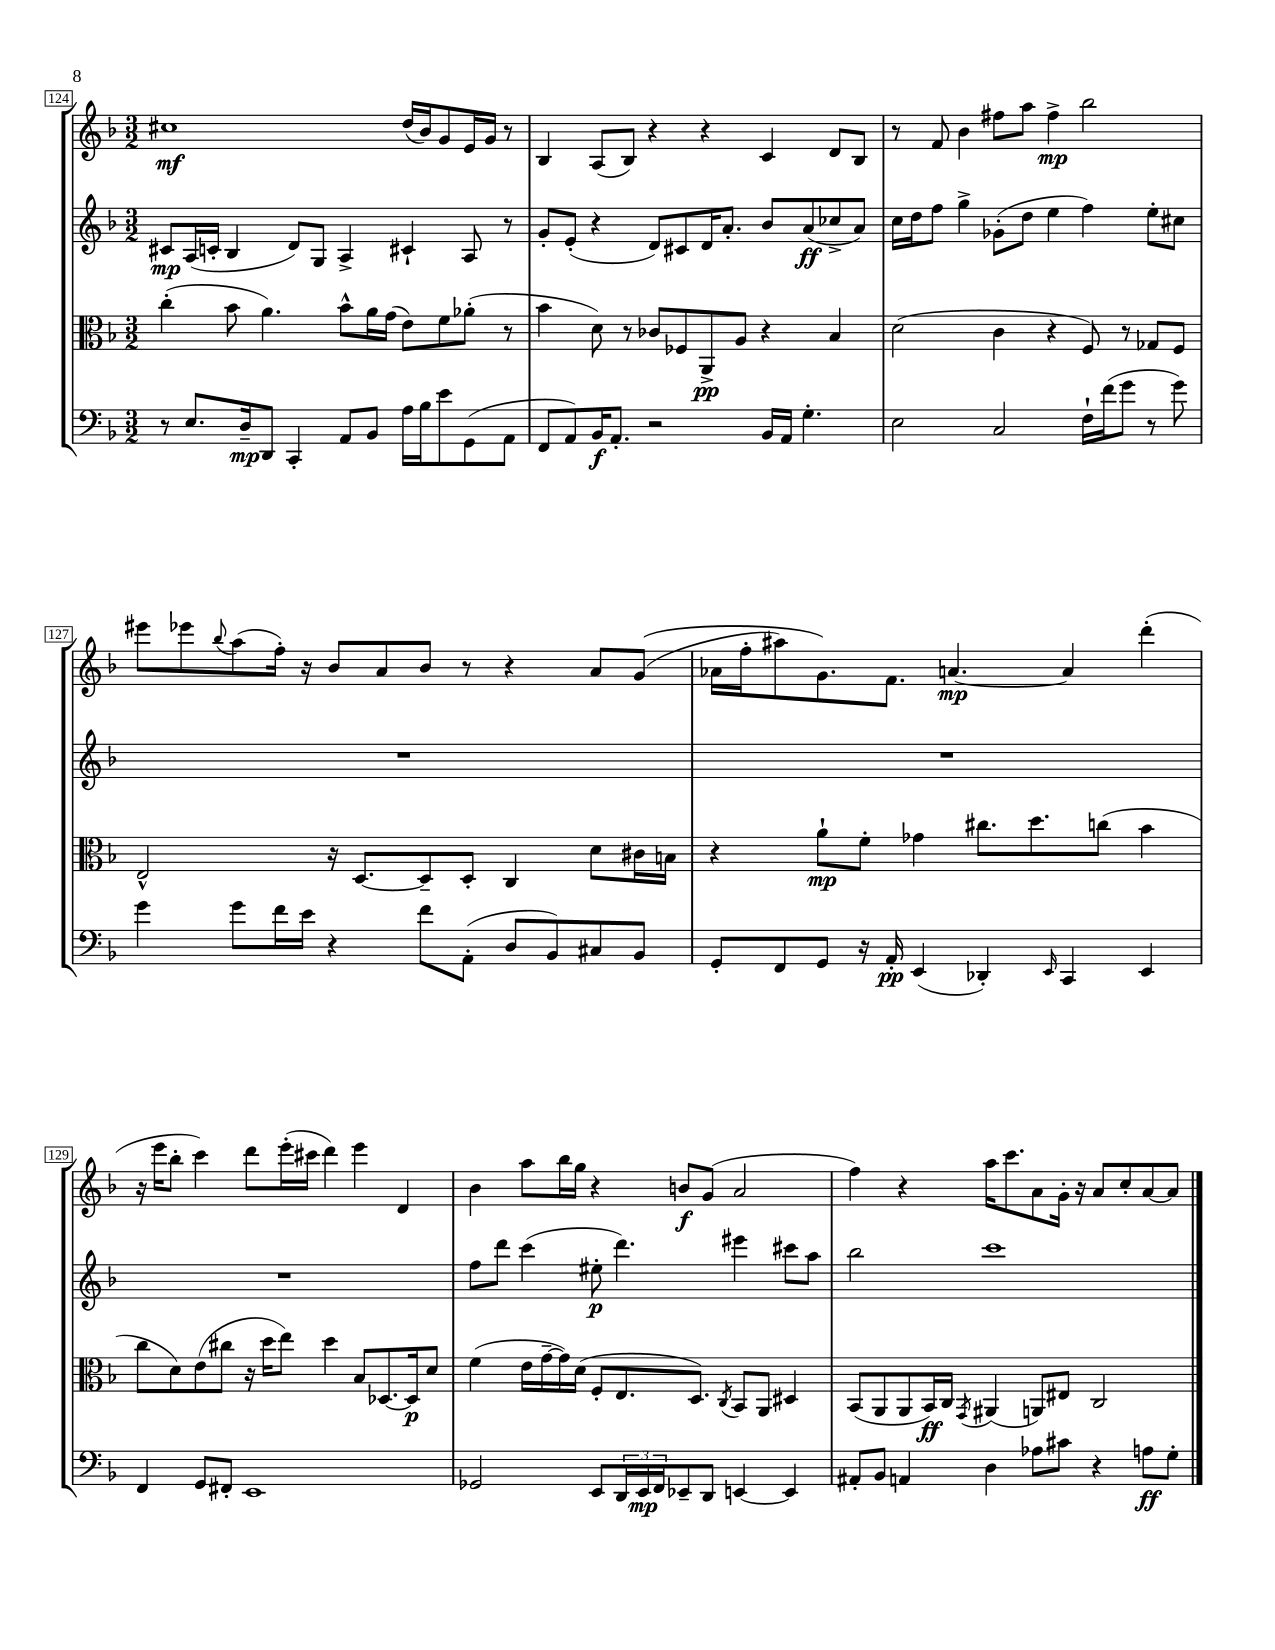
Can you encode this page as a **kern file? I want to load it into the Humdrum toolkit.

**kern	**kern	**kern	**kern
*staff4	*staff3	*staff2	*staff1
*clefF4	*clefC3	*clefG2	*clefG2
*k[b-]	*k[b-]	*k[b-]	*k[b-]
*M3/2	*M3/2	*M3/2	*M3/2
8r	(4cc'	8c#	1cc#
8.E	.	(16A	.
.	.	16c'	.
.	8b-	4B-	.
16D~	.	.	.
8DD	4.a)	.	.
4CC'	.	8d)	.
.	.	8G	.
8AA	8b-^^	4A^	.
8BB-	16a	.	.
.	(16g	.	.
16A	8e)	4c#`	(16dd
16B-	.	.	16b-)
8e	8f	.	8g
(8GG	(8a-'	8A	16e
.	.	.	16g
8AA	8r	8r	8r
=	=	=	=
8FF	4b-	8g'	4B-
8AA)	.	(8e'	.
16BB-	8d)	4r	(8A
8.AA'	.	.	.
.	8r	.	8B-)
2r	8c-	8d)	4r
.	8F-	8c#	.
.	8AA^	16d	4r
.	.	8.a'	.
.	8A	.	.
16BB-	4r	8b-	4c
16AA	.	.	.
4.G'	.	(8a	.
.	4B-	8cc-^	8d
.	.	8a)	8B-
=	=	=	=
2E	(2d	16cc	8r
.	.	16dd	.
.	.	8ff	8f
.	.	4gg^	4b-
2C	4c	(8g-'	8ff#
.	.	8dd	8aa
.	4r	4ee	4ff#^
16F`	8F)	4ff)	2bb-
(16f	.	.	.
8g	8r	.	.
8r	8G-	8ee'	.
8g)	8F	8cc#	.
=	=	=	=
4g	2E^^	1.r	8eee#
.	.	.	8eee-
.	.	.	8qqbb-
8g	.	.	(8aa
16f	.	.	16ff')
16e	.	.	16r
4r	16r	.	8b-
.	[8.D	.	.
.	.	.	8a
8f	8D~]	.	8b-
(8AA'	8D'	.	8r
8D	4C	.	4r
8BB-)	.	.	.
8C#	8d	.	8a
8BB-	16c#	.	&((8g
.	16B	.	.
=	=	=	=
8GG'	4r	1.r	16a-
.	.	.	16ff'
8FF	.	.	8aa#)
8GG	8a`	.	8.g&)
16r	8f'	.	.
16AA'	.	.	8.f
(4EE	4g-	.	.
.	.	.	[4.a
4DD-')	8.cc#	.	.
.	8.dd	.	.
16qqEE	.	.	.
4CC	.	.	4a]
.	(8cc	.	.
4EE	4b-	.	(4ddd'
=	=	=	=
4FF	8cc	1.r	16r
.	.	.	16eee
.	8d)	.	8bb-'
8GG	(8e	.	4ccc)
8FF#'	8cc#	.	.
1EE	16r	.	8ddd
.	16dd	.	.
.	8ee)	.	(16eee'
.	.	.	16ccc#
.	4dd	.	4ddd)
.	8B-	.	4eee
.	[8.D-	.	.
.	.	.	4d
.	16D-]	.	.
.	8d	.	.
=	=	=	=
2GG-	(4f	8ff	4b-
.	.	8ddd	.
.	16e	(4ccc	8aa
.	[16g~	.	.
.	16g])	.	16bb-
.	(16d	.	16gg
8EE	8F'	8ee#'	4r
24DD	8.E	4.ddd)	.
24EE	.	.	.
24FF	.	.	.
8EE-~	.	.	8b
.	8.D)	.	.
8DD	.	.	(8g
.	8qC	.	.
[4EE	8BB-	4eee#	2a
.	8AA	.	.
4EE]	4D#	8ccc#	.
.	.	8aa	.
=	=	=	=
8AA#'	(8BB-	2bb-	4ff)
8BB-	8AA	.	.
4AA	8AA	.	4r
.	16BB-)	.	.
.	16C	.	.
.	8qGG	.	.
4D	(4AA#	1ccc	16aa
.	.	.	8.ccc
8A-	8AA)	.	8a
8c#	8E#	.	16g'
.	.	.	16r
4r	2C	.	8a
.	.	.	8cc'
8A	.	.	[8a
8G'	.	.	8a]
==	==	==	==
*-	*-	*-	*-
